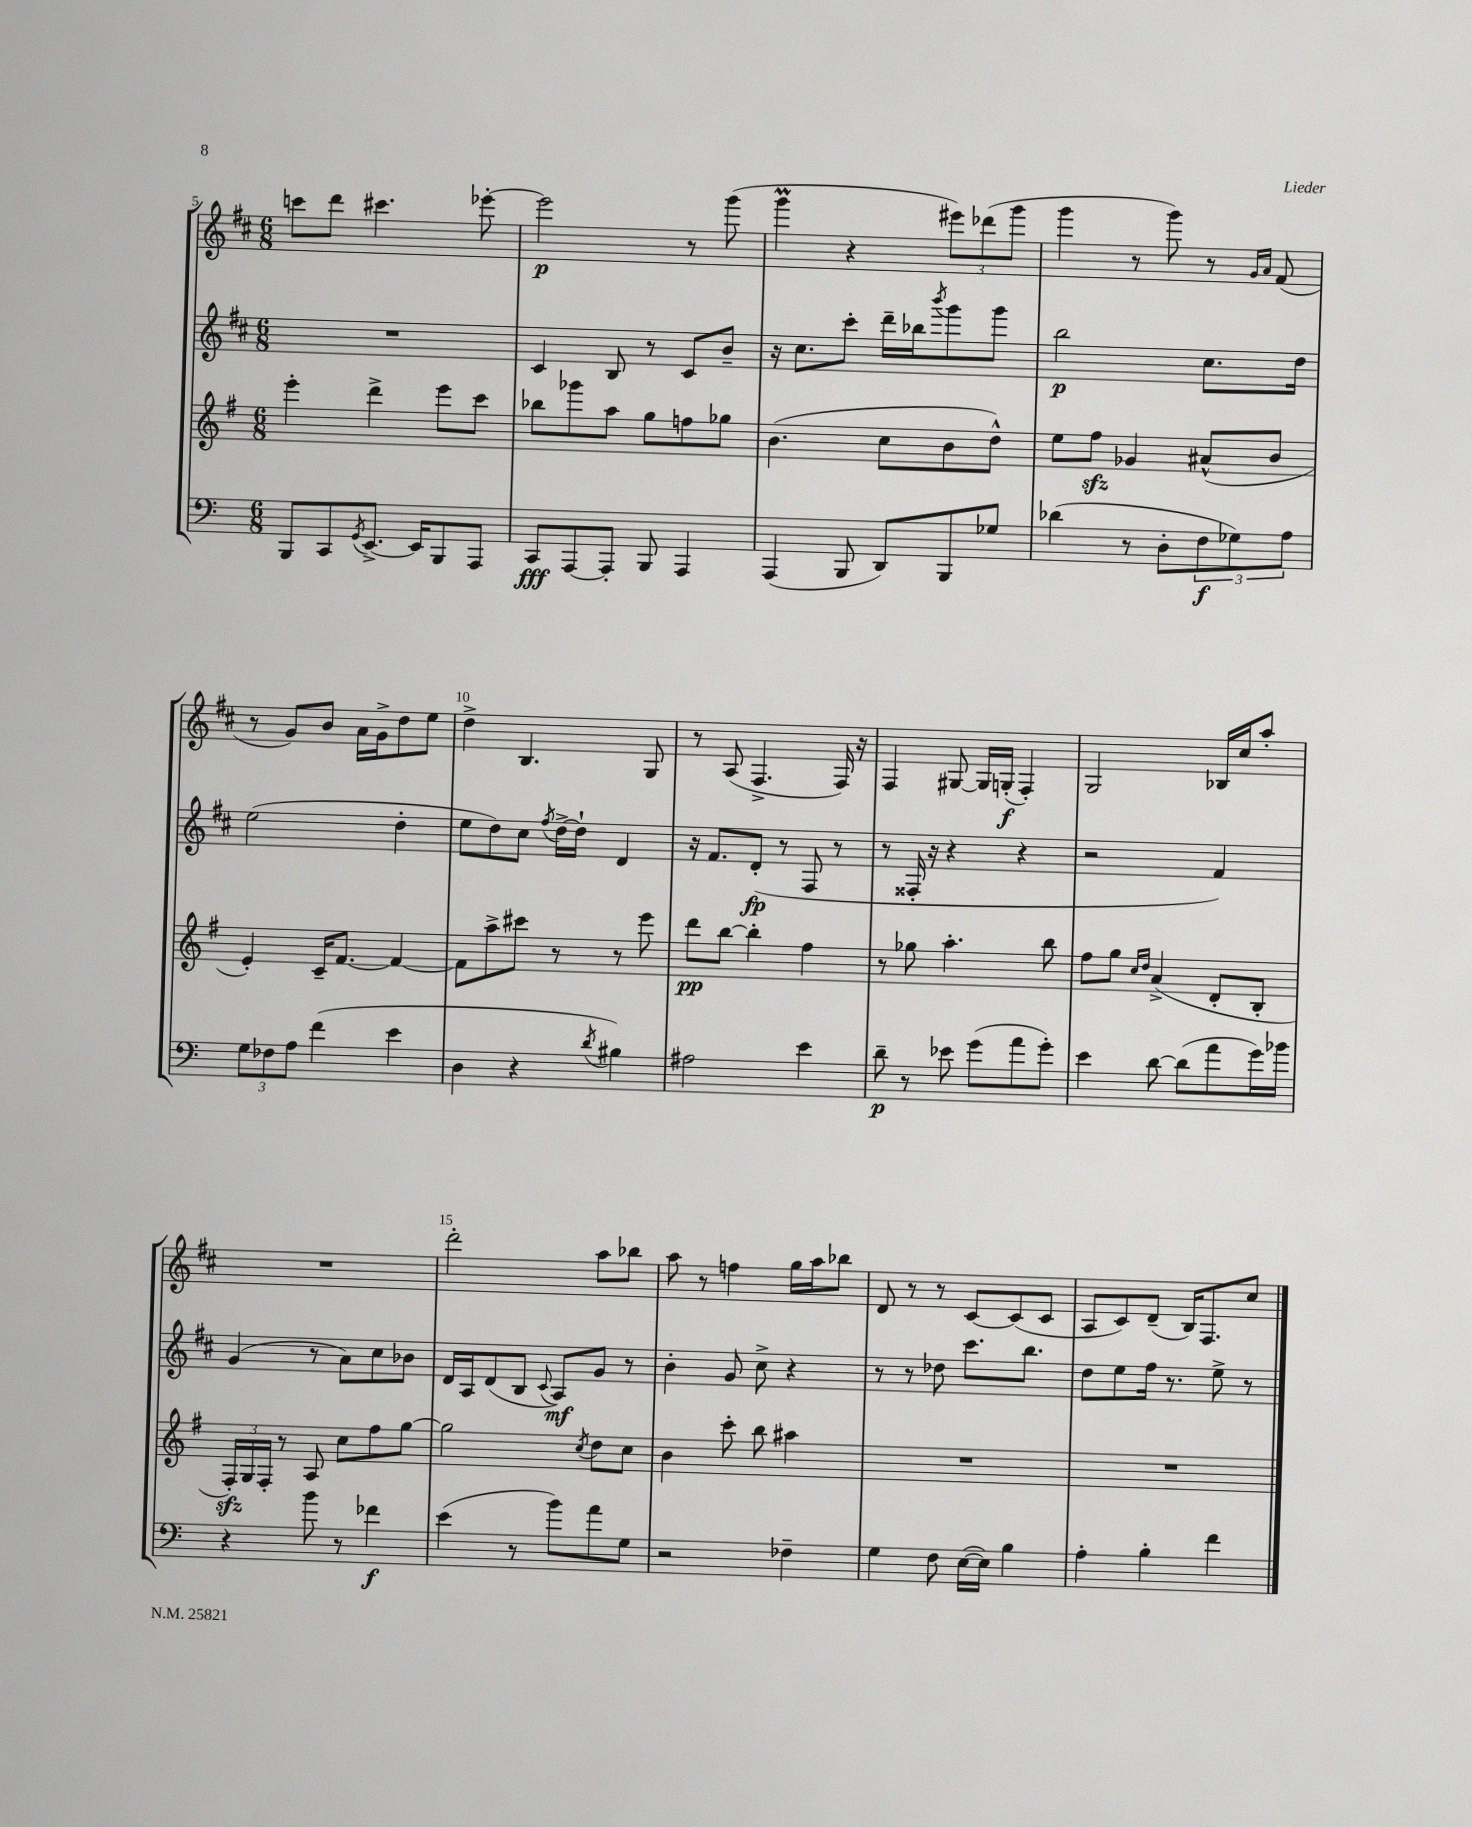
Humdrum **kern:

**kern	**dynam	**kern	**dynam	**kern	**dynam	**kern	**dynam
*part4	*part4	*part3	*part3	*part2	*part2	*part1	*part1
*staff4	*staff4	*staff3	*staff3	*staff2	*staff2	*staff1	*staff1
*clefF4	*	*clefG2	*	*clefG2	*	*clefG2	*
*k[]	*	*k[f#]	*	*k[f#c#]	*	*k[f#c#]	*
*M6/8	*	*M6/8	*	*M6/8	*	*M6/8	*
=5	=5	=5	=5	=5	=5	=5	=5
8BBB/L	.	4eee'\	.	2.r	.	8cccn\L	.
8CC/	.	.	.	.	.	8ddd\J	.
8qGG/	.	.	.	.	.	.	.
[8.EE^/J	.	4ddd^\	.	.	.	4.ccc#X\	.
16EE/KL]	.	.	.	.	.	.	.
8BBB/	.	8eee\L	.	.	.	.	.
8AAA/J	.	8ccc\J	.	.	.	[8eee-X'\	.
=6	=6	=6	=6	=6	=6	=6	=6
8CC/L	fff	8bb-X\L	.	4c#/	.	2eee-\]	p
[8AAA/	.	8ggg-X\	.	.	.	.	.
8AAA'/J]	.	8aa\J	.	8B/	.	.	.
8BBB/	.	8gg\L	.	8r	.	.	.
4AAA/	.	8ffn\	.	8c#/L	.	8r	.
.	.	8gg-X\J	.	8b~/J	.	(8ggg\	.
=7	=7	=7	=7	=7	=7	=7	=7
(4AAA/	.	(4.b\	.	16r	.	4gggM\	.
.	.	.	.	8.cc#\L	.	.	.
8BBB/	.	.	.	8ccc#'\J	.	4r	.
8DD/L)	.	8cc\L	.	16ddd~\LL	.	.	.
.	.	.	.	16bb-X\J	.	.	.
.	.	.	.	8qbbb/	.	.	.
8BBB/	.	8b\	.	8ggg\	.	12eee#X\L)	.
.	.	.	.	.	.	(12ddd-X\	.
8G-X/J	.	8dd^^\J)	.	8ggg\J	.	.	.
.	.	.	.	.	.	12ggg\J	.
=8	=8	=8	=8	=8	=8	=8	=8
(4d-X\	.	8ee\L	.	2bb\	p	4ggg\	.
.	.	8ff#zz\J	.	.	.	.	.
8r	.	4g-X/	.	.	.	8r	.
8D'\L	.	.	.	.	.	8ggg\)	.
12F\	f	(8a#X^^/L	.	8.cc#\L	.	8r	.
12G-X\)	.	.	.	.	.	.	.
.	.	.	.	.	.	16qqg/LL	.
.	.	.	.	.	.	16qqa/JJ	.
.	.	8b/J	.	.	.	(8f#/	.
12A\J	.	.	.	.	.	.	.
.	.	.	.	16dd\Jk	.	.	.
!!LO:LB:g=z
=9	=9	=9	=9	=9	=9	=9	=9
12G\L	.	4e'/)	.	(2ee\	.	8r	.
12F-X\	.	.	.	.	.	.	.
.	.	.	.	.	.	8g/L)	.
12A\J	.	.	.	.	.	.	.
(4f\	.	16c~/KL	.	.	.	8b/J	.
.	.	[8.f#/J	.	.	.	.	.
.	.	.	.	.	.	16a\LL	.
.	.	.	.	.	.	16g^\J	.
4e\	.	4f#/_	.	4dd'\	.	8dd\	.
.	.	.	.	.	.	8ee\J	.
=10	=10	=10	=10	=10	=10	=10	=10
4D\	.	8f#\L]	.	8ee\L	.	4dd^\	.
.	.	8aa^\	.	8dd\)	.	.	.
4r	.	8ccc#X\J	.	8cc#\J	.	4.B/	.
.	.	.	.	8qff#/	.	.	.
.	.	8r	.	[16dd^\LL	.	.	.
.	.	.	.	16dd`\JJ]	.	.	.
8qd/	.	.	.	.	.	.	.
4B#X\)	.	8r	.	4d/	.	.	.
.	.	8eee\	.	.	.	8G/	.
=11	=11	=11	=11	=11	=11	=11	=11
2A#X\	.	8ddd\L	pp	16r	.	8r	.
.	.	.	.	8.f#/L	.	.	.
.	.	[8bb\J	.	.	.	(8A/	.
.	.	4bb'\]	.	(8d'/J	fp	4.F#^/	.
.	.	.	.	8r	.	.	.
4e\	.	4ff#\	.	8F#/	.	.	.
.	.	.	.	8r	.	16F#/)	.
.	.	.	.	.	.	16r	.
=12	=12	=12	=12	=12	=12	=12	=12
8d~\	p	8r	.	8r	.	4F#/	.
8r	.	8gg-X\	.	16F##X'/	.	.	.
.	.	.	.	16r	.	.	.
8e-X\	.	4.aa'\	.	4r	.	[8G#X/	.
(8g\L	.	.	.	.	.	16G#/LL]	.
.	.	.	.	.	.	(16Gn'/JJ	f
8a\	.	.	.	4r	.	4F#'/)	.
8g'\J)	.	8bb\	.	.	.	.	.
=13	=13	=13	=13	=13	=13	=13	=13
4e\	.	8ff#\L	.	2r	.	2G/	.
.	.	8gg\J	.	.	.	.	.
.	.	16qqcc/LL	.	.	.	.	.
.	.	16qqdd/JJ	.	.	.	.	.
[8d\	.	(4a^/	.	.	.	.	.
(8d\L]	.	.	.	.	.	.	.
8a\	.	8d'/L	.	4f#/)	.	16B-X/LL	.
.	.	.	.	.	.	16cc#/J	.
16g\L)	.	8B'/J	.	.	.	8aa'/J	.
16b-X\JJ	.	.	.	.	.	.	.
!!LO:LB:g=z
=14	=14	=14	=14	=14	=14	=14	=14
4r	.	24F#zz'/LL)	.	(4g/	.	2.r	.
.	.	24G/	.	.	.	.	.
.	.	24F#'/JJ	.	.	.	.	.
.	.	8r	.	.	.	.	.
8b\	.	8A/	.	8r	.	.	.
8r	.	8cc\L	.	8a\L)	.	.	.
4f-X\	f	8ff#\	.	8cc#\	.	.	.
.	.	[8gg\J	.	8b-X\J	.	.	.
=15	=15	=15	=15	=15	=15	=15	=15
(4e\	.	2gg\]	.	16d/LL	.	2ddd'\	.
.	.	.	.	16A/J	.	.	.
.	.	.	.	(8d/	.	.	.
8r	.	.	.	8B/J	.	.	.
.	.	.	.	8qqc#/	.	.	.
8b\L)	.	.	.	8A/L)	mf	.	.
.	.	8qcc/	.	.	.	.	.
8a\	.	8dd\L	.	8g/J	.	8aa\L	.
8G\J	.	8cc\J	.	8r	.	8bb-X\J	.
=16	=16	=16	=16	=16	=16	=16	=16
2r	.	4b\	.	4b'\	.	8aa\	.
.	.	.	.	.	.	8r	.
.	.	8ccc'\	.	8g/	.	4ffn\	.
.	.	8bb\	.	8cc#^\	.	.	.
4F-X~\	.	4aa#X\	.	4r	.	16gg\LL	.
.	.	.	.	.	.	16aa\J	.
.	.	.	.	.	.	8bb-X\J	.
=17	=17	=17	=17	=17	=17	=17	=17
4G\	.	2.r	.	8r	.	8d/	.
.	.	.	.	8r	.	8r	.
8F\	.	.	.	8dd-X\	.	8r	.
([16E\LL	.	.	.	8.ccc#\L	.	[8c#/L	.
16E\JJ])	.	.	.	.	.	.	.
4B\	.	.	.	.	.	(8c#/]	.
.	.	.	.	8.bb\J	.	.	.
.	.	.	.	.	.	8c#/J	.
=18	=18	=18	=18	=18	=18	=18	=18
4A'\	.	2.r	.	8dd\L	.	8A/L	.
.	.	.	.	8ee\	.	8c#/)	.
4B'\	.	.	.	16ff#\Jk	.	(8d~/J	.
.	.	.	.	8.r	.	.	.
.	.	.	.	.	.	16B/KL)	.
.	.	.	.	.	.	8.F#/	.
4f\	.	.	.	8ee^\	.	.	.
.	.	.	.	8r	.	8cc#/J	.
==	==	==	==	==	==	==	==
*-	*-	*-	*-	*-	*-	*-	*-
